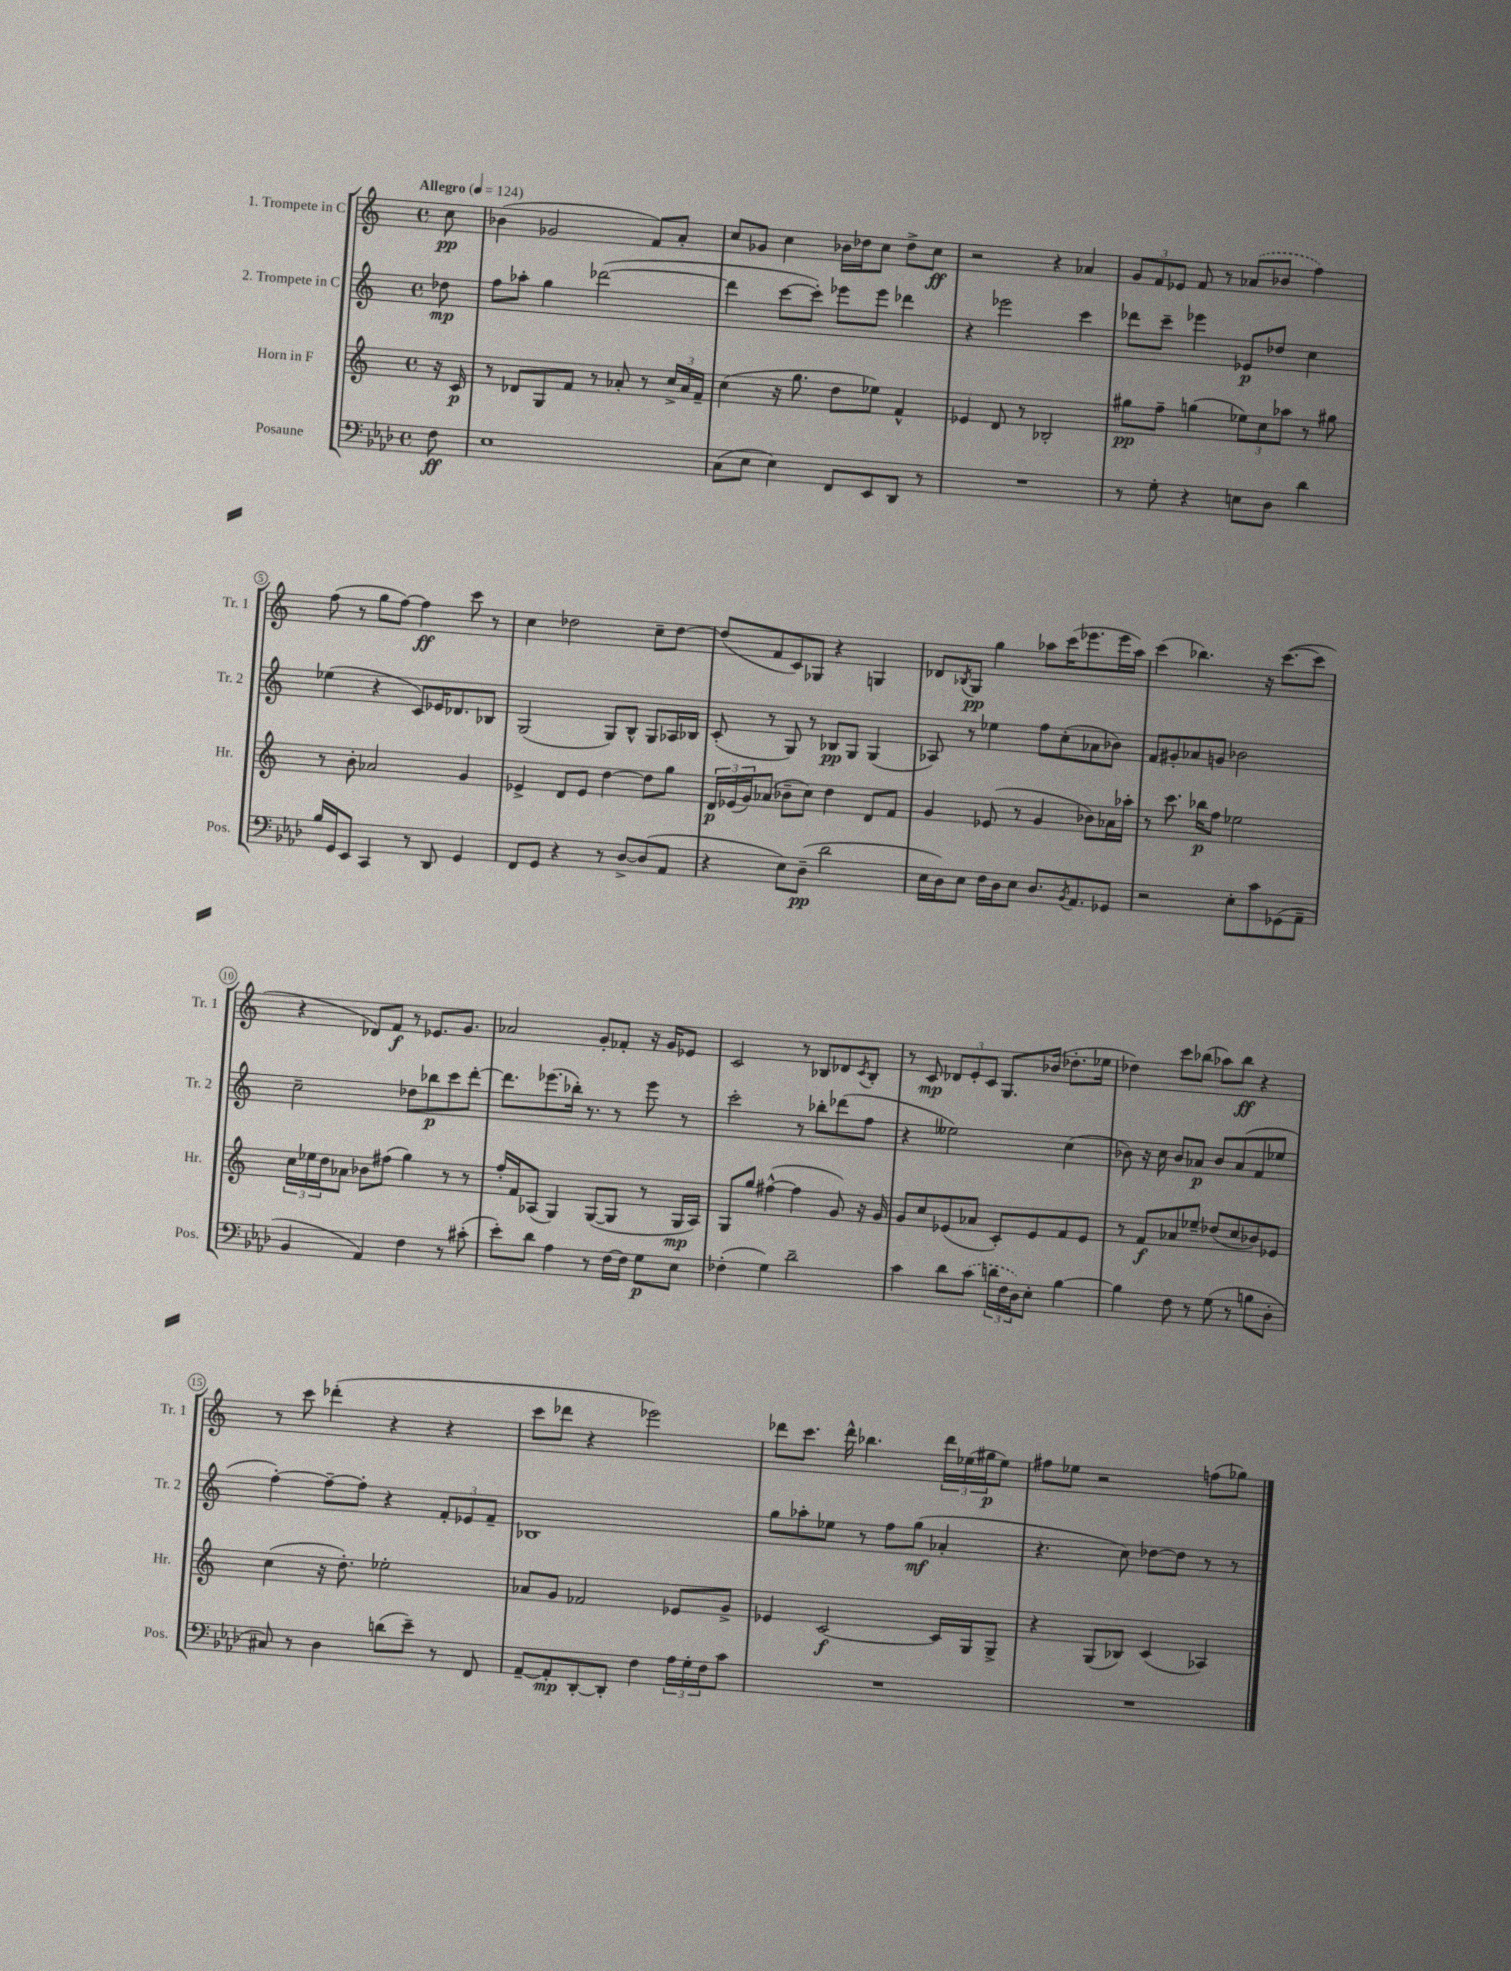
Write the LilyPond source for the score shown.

<<
\new StaffGroup <<
\new Staff = "s0" \with { instrumentName = "1. Trompete in C" shortInstrumentName = "Tr. 1" } {
    \clef treble \key c \major \defaultTimeSignature \time 4/4 \partial 8 \tempo "Allegro" 4 = 124
    c''8\pp |
    bes'4( ges'2 f'8) a'8-. |
    c''8 ges'8 c''4 bes'16 des''16 c''8 des''8-> c''8\ff |
    r2 r4 aes'4 |
    \tuplet 3/2 { g'8 f'8 ees'8 } f'8 r8 \once \slurDashed aes'8( bes'8 f''4) |
    f''8( r8 g''8 f''8~) f''4\ff c'''8 r8 |
    c''4 des''2 c''8-- des''8~ |
    des''8( f'8 c'8) ges8 r4 g4 |
    des'8 \acciaccatura { bes8 } g8\pp g''4 aes''8 c'''16( ees'''8. ees'''16 aes''16) |
    c'''4( bes''4.) r16 c'''8.~( c'''8 |
    r4 des'8) f'8\f r8 ees'8. g'8. |
    aes'2 g'8-. fes'8-. r16 g'16 ees'8 |
    c'2 r8 bes8 des'8 \acciaccatura { c'8 } bes8-. |
    r8 c'8\mp \tuplet 3/2 { des'8 e'8-. c'8 } g8. bes'16( des''8.-. ees''16 |
    des''4) c'''8 bes''8( aes''8) bes''8\ff r4 |
    r8 c'''8 des'''4-.( r4 r4 |
    c'''8 des'''8 r4 ees'''2) |
    des'''8 c'''8. des'''16-^ bes''4. \tuplet 3/2 { des'''16 ees''16( gis''16\p } ees''8) |
    fis''8 ees''8 r2 f''8( ges''8) \bar "|." |
}
\new Staff = "s1" \with { instrumentName = "2. Trompete in C" shortInstrumentName = "Tr. 2" } {
    \clef treble \key c \major \defaultTimeSignature \time 4/4 \partial 8
    des''8\mp |
    f''8 aes''8-. g''4 des'''2~( |
    des'''4 c'''8~ c'''8-.) ees'''8 ees'''8 des'''4 |
    r4 ees'''2 c'''4 |
    des'''8 c'''8-- ees'''4 ees'8\p des''8 c''4 |
    ees''4( r4 c'8) ees'16 des'8. bes8 |
    g2( g8) b8-^ g8 aes16 bes16 |
    c'8-.( r8 g8) r8 bes8\pp g8 g4( |
    aes8) r8 ees''4 f''8 c''8-.( aes'8 bes'8) |
    f'8 gis'8-. aes'8 g'8 bes'2 |
    c''2-- des''8 bes''8\p c'''8 d'''8~-. |
    d'''8. ees'''8.( bes''16-.) r8. r8 ees'''8 r8 |
    c'''2-. r8 bes''8-. des'''8( f''8 |
    r4 eeses''2) c''4( |
    bes'8) r16 c''16 bes'8 aes'8\p bes'8 aes'8( f'8 ees''8 |
    f''4~-.) f''8~-- f''8-. r4 \tuplet 3/2 { f'8-. ees'8 f'8-- } |
    bes1 |
    g''8 aes''8-. ees''8 r8 f''8 g''8\mf( aes'4-. |
    r4. c''8) des''8~ des''8 r8 r8 \bar "|." |
}
\new Staff = "s2" \with { instrumentName = "Horn in F" shortInstrumentName = "Hr." } {
    \clef treble \key c \major \defaultTimeSignature \time 4/4 \partial 8
    r16 c'16\p |
    r8 des'8 g8 f'8 r8 aes'8-. r8 \tuplet 3/2 { c''16-> aes'16 f'16-- } |
    c''4( r16 g''8. d''8 ees''8) f'4-^ |
    ees'4 d'8 r8 bes2-. |
    gis''8\pp f''8-- g''4( \tuplet 3/2 { ees''8) c''8 aes''8 } r8 gis''8 |
    r8 b'8-. aes'2 g'4 |
    ees'4-> d'8 ees'8 d''4~ d''8 g''8 |
    \tuplet 3/2 { d'16\p ees'16( g'16) } aes'8( bes'8-- c''8) d''4 d'8 f'8 |
    g'4 ees'8( r8 g'4 bes'8) aes'16 aes''16-. |
    r8 c'''8. bes''16\p f''8 ees''2 |
    \tuplet 3/2 { c''16 ees''16 d''16 } aes'8 bes'8 fis''8( g''4) r8 r8 |
    f''16-. f'16 aes8( g4) g8~( g8 r8 g16\mp aes16) |
    g8 g''8 fis''4~-^( fis''4 g'8) r16 g'16 |
    g'8 c''8 ees'8( aes'8 c'8-.) ees'8 f'8 ees'8 |
    r8 f'8\f aes'8 ees''8-- des''8( c''8 bes'8) ees'8 |
    c''4( r16 d''8.-.) ees''2-. |
    aes'8 g'8 fes'2 ees'8 g'8-> |
    ees'4 c'2~\f c'16 g16 g8-> |
    r4 g8( bes8) c'4( aes4) \bar "|." |
}
\new Staff = "s3" \with { instrumentName = "Posaune" shortInstrumentName = "Pos." } {
    \clef bass \key aes \major \defaultTimeSignature \time 4/4 \partial 8
    f8\ff |
    ees1 |
    c8( ees8 ees4) f,8 ees,8 des,8 r8 |
    R1 |
    r8 g8-. r4 e8 des8 des'4 |
    bes16 g,16 ees,8 c,4 r8 des,8 g,4 |
    f,8 g,8 r4 r8 des8~-> des8( aes,8 |
    r4 ees8) des8--\pp( des'2 |
    ees16 des16) ees8 f16 des16 ees8 des8. \acciaccatura { bes,8 } aes,8. ges,8 |
    r2 ees8-. c'8 ges,8( aes,8-- |
    bes,4 aes,4) f4 r8 cis'8-.( |
    ees'8-.) des'8 aes4 r8 f16~ f16 g8\p ees8 |
    fes4-.( g4) des'2-- |
    c'4 des'8 \once \slurDashed c'8( \tuplet 3/2 { d'16 f16 des16) } ees8-. bes4~ |
    bes4 f8 r8 g8( r8 b8 des8-. |
    cis8) r8 des4 d'8( ees'8--) r8 f,8 |
    aes,8~-- aes,8-.\mp des,8~-. des,8-. f4 \tuplet 3/2 { aes16 g16-. f16 } c'8 |
    R1 |
    R1 \bar "|." |
}
>>
>>
\layout { \context { \Score \override BarNumber.stencil = #(make-stencil-circler 0.1 0.3 ly:text-interface::print) } }
